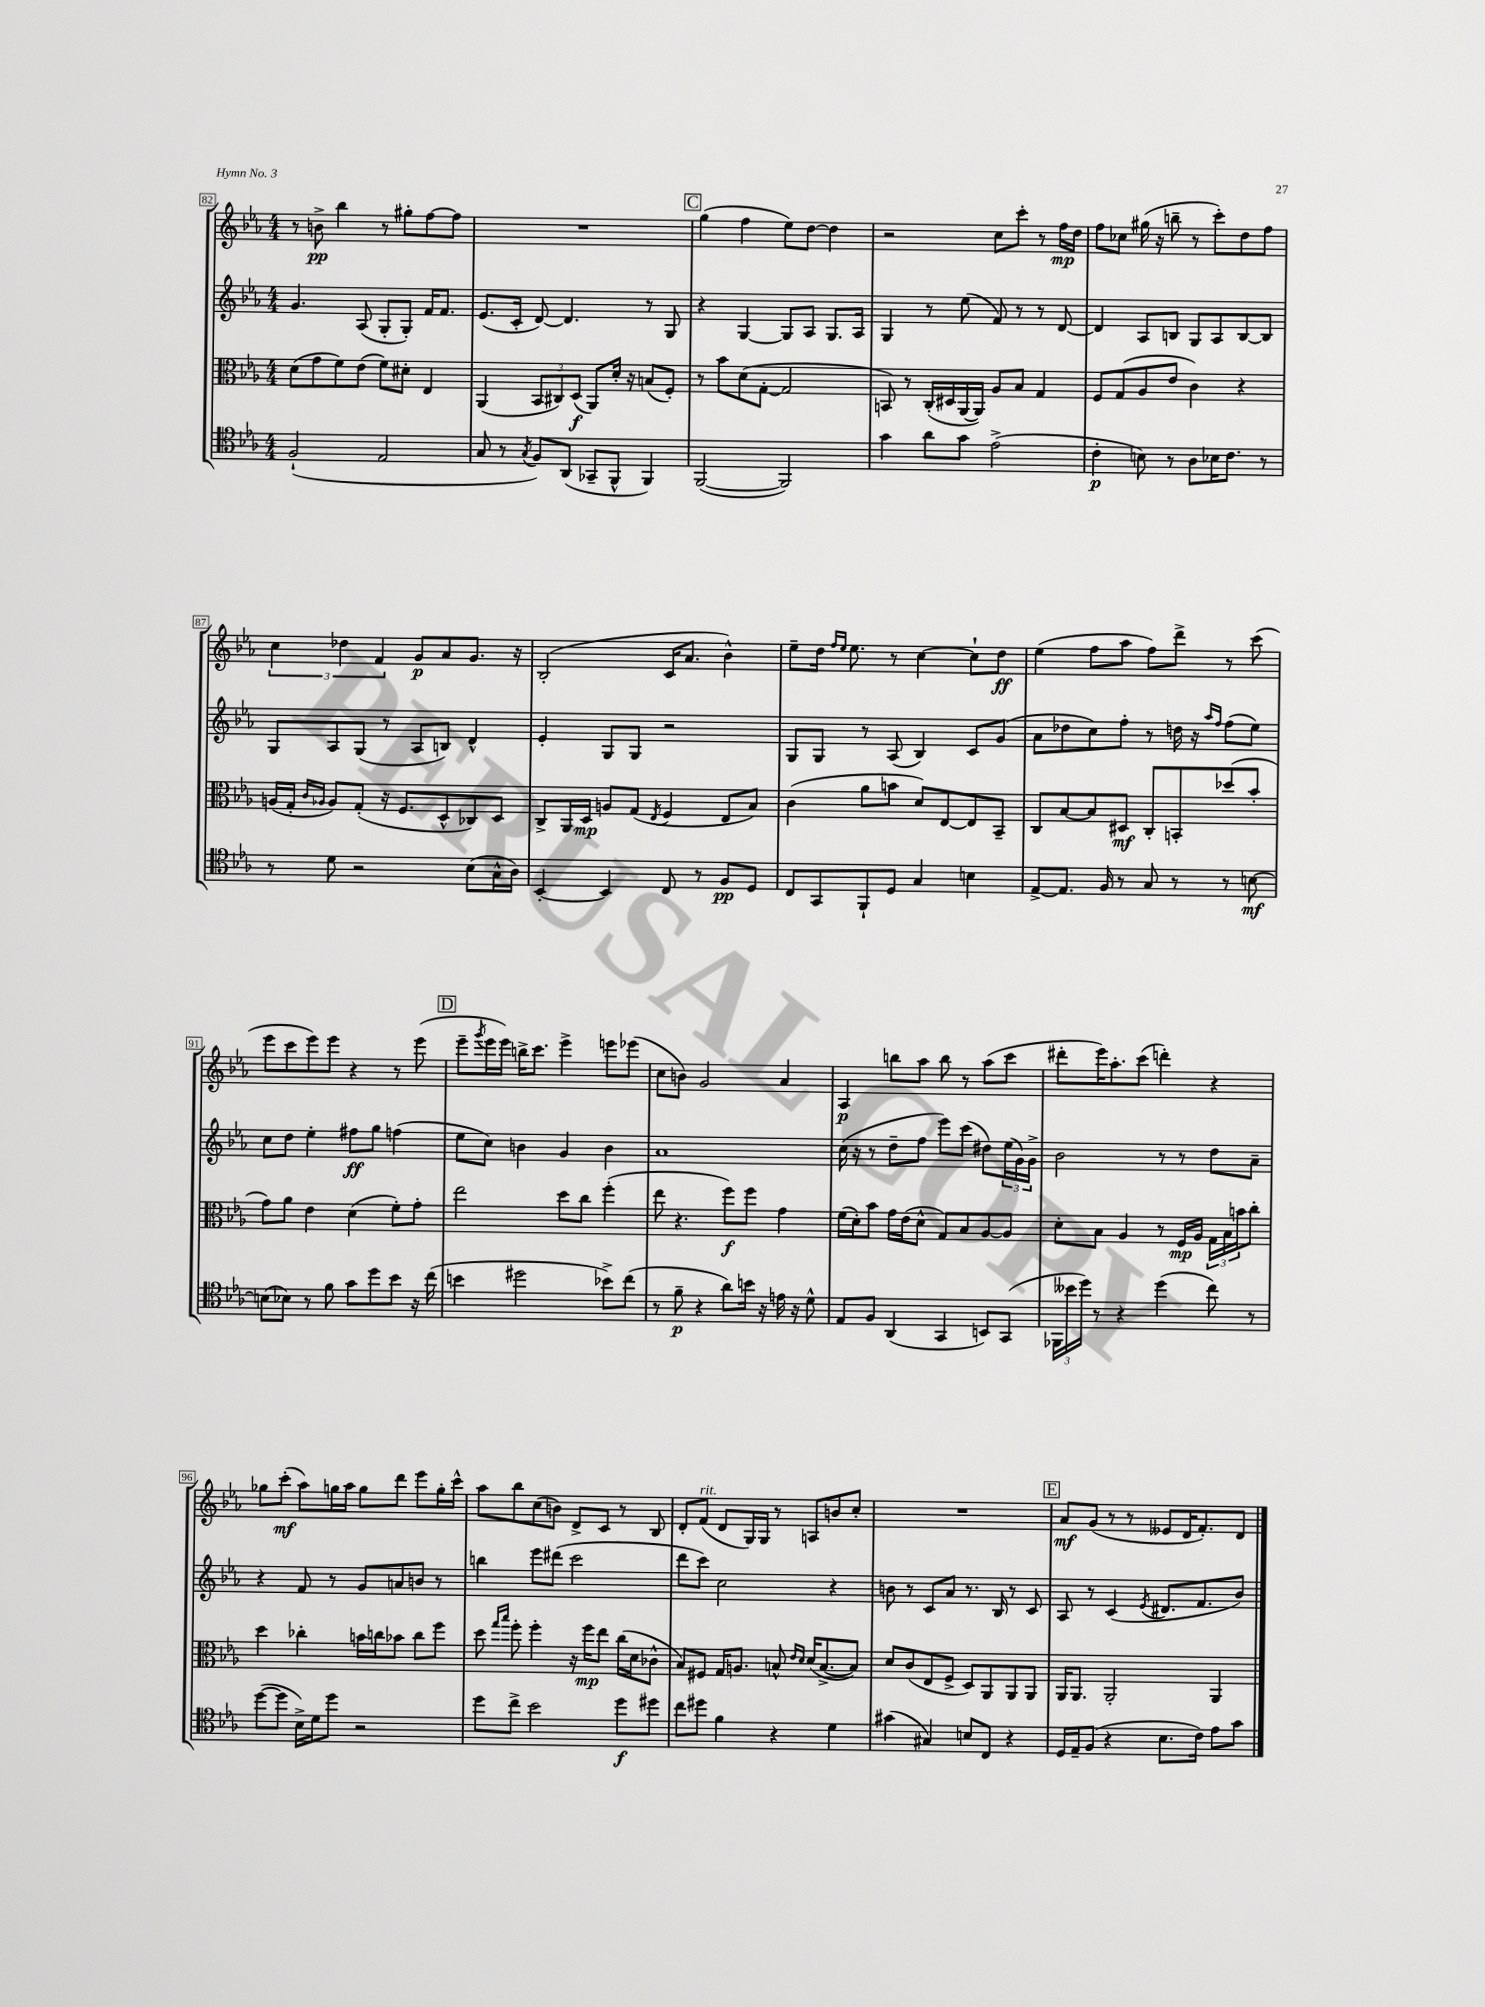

**kern	**kern	**kern	**kern
*staff4	*staff3	*staff2	*staff1
*clefC4	*clefC3	*clefG2	*clefG2
*k[b-e-a-]	*k[b-e-a-]	*k[b-e-a-]	*k[b-e-a-]
*M4/4	*M4/4	*M4/4	*M4/4
(2F`/	(8d\L	4.g/	8r
.	8g\	.	8b^\
.	8f\)	.	4bb-\
.	(8e-\J	(8A-/	.
2E-/	8f\L)	8G'/L	8r
.	8d#'\J	8G'/J)	8gg#'\L
.	4E-/	16f/LK	[8ff\
.	.	8.f/J	.
.	.	.	8ff\]J
=	=	=	=
8G/	(4AA-/	(8.e-/L	1r
8r	.	.	.
.	.	16c'/Jk	.
8qG/	.	.	.
8F/L)	12BB-/L	[8d/)	.
.	12C#/)	.	.
(8AA-/J	.	4.d/]	.
.	(12D/J	.	.
8GG-~/L	8AA-/L)	.	.
8FF^^/J	16d'/Jk	.	.
.	16r	.	.
4FF/)	(8B/L	8r	.
.	8F'/J)	8G/	.
=	=	=	=
([2FF/	8r	4r	(4gg\
.	8b-\L	.	.
.	(8d\	[4G/	4ff\
.	[8G'\J	.	.
2FF/])	2G/]	8G/]L	8ee-\L)
.	.	8A-/J	[8dd\J
.	.	8.G/L	4dd\]
.	.	16A-/Jk	.
=	=	=	=
4g\	8BB/)	4G/	2r
.	8r	.	.
8a-\L	(16C'/LL	8r	.
.	16D#/	.	.
8g\J	[16AA-/	(8ee-\	.
.	16AA-/]JJ)	.	.
(2e-^\	8A-/L	8f/)	8cc\L
.	8B-/J	8r	8ccc'\J
.	4G/	8r	8r
.	.	[8d/	16ff\LL
.	.	.	16dd\JJ
=	=	=	=
4c'\	8F/L	4d/]	8ff\L
.	(8G/	.	8cc-\J
8B\)	8A-/	8A-/L	(16gg#\
.	.	.	16r
8r	8e-/J	8B/J	8bb~\
8A-\L	4c\)	8G/L	8r
16B-\K	.	8A-/	8ccc'\L)
8.c\J	.	.	.
.	4r	[8B/	8dd\
8r	.	8B/]J	8ff\J
=	=	=	=
8r	(16A/LL	8G/L	6cc\
.	16G'/JJ	.	.
.	16qqc/LL	.	.
.	16qqA-/JJ	.	.
8d\	8A-/L)	8A-/	.
.	.	.	6dd-\
2r	(8G'/J	(8G/J	.
.	.	.	6f/
.	16r	8r	.
.	8.F/L	.	.
.	.	8A-/L	8g/L
.	8D^^/	8B/J)	8a-/
(8B-\L	8C-/)	4d^^/	8.g/J
16G^^\L	8D/J	.	.
16A-\JJ)	.	.	16r
=	=	=	=
[4BB-'/	8C^/L	4e-'/	(2B-'/
.	16AA-/L	.	.
.	16D/JJ	.	.
4BB-/]	8A/L	8G/L	.
.	(8G/J	8G/J	.
.	8qE-/	.	.
8C/	4F/	2r	16c/LK
.	.	.	8.a-/J
8r	.	.	.
8F/L	8E-/L	.	4b-^^\)
8D/J	8B-/J)	.	.
=	=	=	=
8C/L	(4c\	8G/L	8ee-~\L
8GG/	.	8G/J	16dd\Jk
.	.	.	16qqff/LL
.	.	.	16qqee-/JJ
.	.	.	8.ee-\
8FF`/	8a-\L	8r	.
8D/J	8b\J	(8A-/	8r
4G/	8d/L)	4B-/)	[4cc\
.	[8E-/	.	.
4B\	8E-/]	8c/L	8cc`\]L
.	8BB-~/J	(8g/J	8dd\J
=	=	=	=
[8E-^/L	8C/L	8a-\L	(4ee-\
8.E-/]J	[8B-/	8dd-\	.
.	8B-/]	8cc\)	8ff\L
16F/	.	.	.
8r	8D#/J	8ff'\J	8aa-\J
8G/	8C'/L	8r	8ff\L)
8r	8BB'/	16dd\	8ddd^\J
.	.	16r	.
.	.	16qqaa-/LL	.
.	.	16qqff/JJ	.
8r	(8dd-/	(8ff\L	8r
[8B\	8b-'/J	8ee-\J)	(8ccc\
=	=	=	=
(8B\]L	8g\L)	8cc\L	8eee-\L
8B-\J)	8a-\J	8dd\J	8ccc\
8r	4e-\	4ee-'\	8eee-\)
8f\	.	.	8eee-\J
8g\L	(4d\	8ff#\L	4r
8dd\	.	8gg\J	.
8b-\J	8f'\L)	(4ff\	8r
16r	8g'\J	.	(8eee-\
(16cc\	.	.	.
=	=	=	=
4b\	2ee-\	8ee-\L	8eee-~\L
.	.	.	8qggg/
.	.	8cc\J)	16eee-\L
.	.	.	16eee-\JJ)
2dd#\	.	4b\	16bb^\LK
.	.	.	8.ccc\J
.	8dd\L	4g/	4eee-^\
.	8cc\J	.	.
8b-^\L)	(4ff'\	4b\	8eee\L
(8cc\J	.	.	(8eee-\J
=	=	=	=
8r	8ee-\	1a-	8cc\L
8f~\	4.r	.	8b\J)
4r	.	.	2g/
8a-\L)	8ff\L)	.	.
16b\Jk	8ff\J	.	.
16r	.	.	.
16e\	4g\	.	4a-/
16r	.	.	.
8d^^\	.	.	.
=	=	=	=
8E-/L	(16f\LL	(16cc\	4A-/
.	16d'\J)	16r	.
8F/J	8b-\J	8r	.
(4AA-/	16g\LL	8dd~\L	8bb\L
.	(16e-\J	.	.
.	8d^^\J	8ff\J	8aa-\J
4GG/	8G/L)	8eee-\L)	8bb\
.	8B-/	(8ccc\J	8r
8BB/L)	[8A-/	8dd#\L)	(8aa-\L
(8GG/J	8A-/]J	(24ee-\L	8ccc\J
.	.	24g\)	.
.	.	24g^\JJ	.
=	=	=	=
24FF-\LL	8d'\L	2b-\	8ddd#'\L
24b--\	.	.	.
24dd\JJ)	.	.	.
8r	8B-\J	.	16eee-\K)
.	.	.	8.aa-'\
4r	4A-/	.	.
.	.	.	(8ccc\J
(4dd\	8r	8r	4ddd'\)
.	16F/LL	8r	.
.	16A-/JJ	.	.
8cc\)	24G\LL	8dd\L	4r
.	24B-\	.	.
.	24b\J	.	.
8r	8cc'\J	8a-~\J	.
=	=	=	=
([8dd\L	4dd\	4r	8gg-\L
8dd\]J	.	.	(8ccc'\J
16B-^\LL)	4cc-'\	8f/	8aa-\L)
16d\J	.	.	.
8dd\J	.	8r	16gg\L
.	.	.	16aa-\JJ
2r	16b\LL	8g/L	8gg\L
.	16cc\J	.	.
.	8b-\J	8a/	8ddd\J
.	8cc\L	8b/J	8eee-\L
.	8ff\J	8r	16gg'\L
.	.	.	16ccc^^\JJ
=	=	=	=
8dd\L	8dd\	4bb\	8aa-\L
.	16qqgg/LL	.	.
.	16qqbb-/JJ	.	.
8cc^\J	8ff'\	.	8bb-\
2b-\	4ff'\	8eee-\L	(8cc\
.	.	(8ddd#\J	8b\J)
.	16r	2ccc\	8d^/L
.	16ff\LK	.	.
.	8ee-\J	.	8c/J
8dd\L	(16cc\LL	.	8r
.	16d\J	.	.
8dd#\J	8c-^^\J	.	8B-/
=	=	=	=
8cc\L	8B-/L)	8ddd\L	8d'/L
8dd#\J	8F#/J	8ccc\J)	(8f/J
4f\	16G/LK	2cc\	8d/L
.	8.A/J	.	.
.	.	.	16G/L)
.	.	.	16G/JJ
4r	8B^^/	.	8r
.	16qqe-/LL	.	.
.	16qqd/JJ	.	.
.	(16d/LK	.	8A/L
.	[8.B^/	.	.
4d\	.	4r	8b/
.	8B/]J)	.	8cc'/J
=	=	=	=
(4g#\	8d/L	8b\	1r
.	(8c/	8r	.
4G#/)	8E-/	8c/L	.
.	8F^/J	8a-/J	.
8B/L	8D/L)	8.r	.
8C/J	8AA-/	.	.
.	.	16B-/	.
4r	8AA-/	8r	.
.	8AA-/J	8c/	.
=	=	=	=
16D/LL	16AA-/LK	8A-/	8a-/L
16E-~/J	8.AA-/J	.	.
(8F/J	.	8r	(8g/J
4r	2AA-'/	(4c/	8r
.	.	.	8r
.	.	8qe-/	.
8.B-\L	.	8.d#/L	8e--/L
.	.	.	16d/K
16c\Jk)	.	8.f/	8.f'/)
8e-\L	4AA-/	.	.
8g\J	.	8b-/J)	8d/J
==	==	==	==
*-	*-	*-	*-
